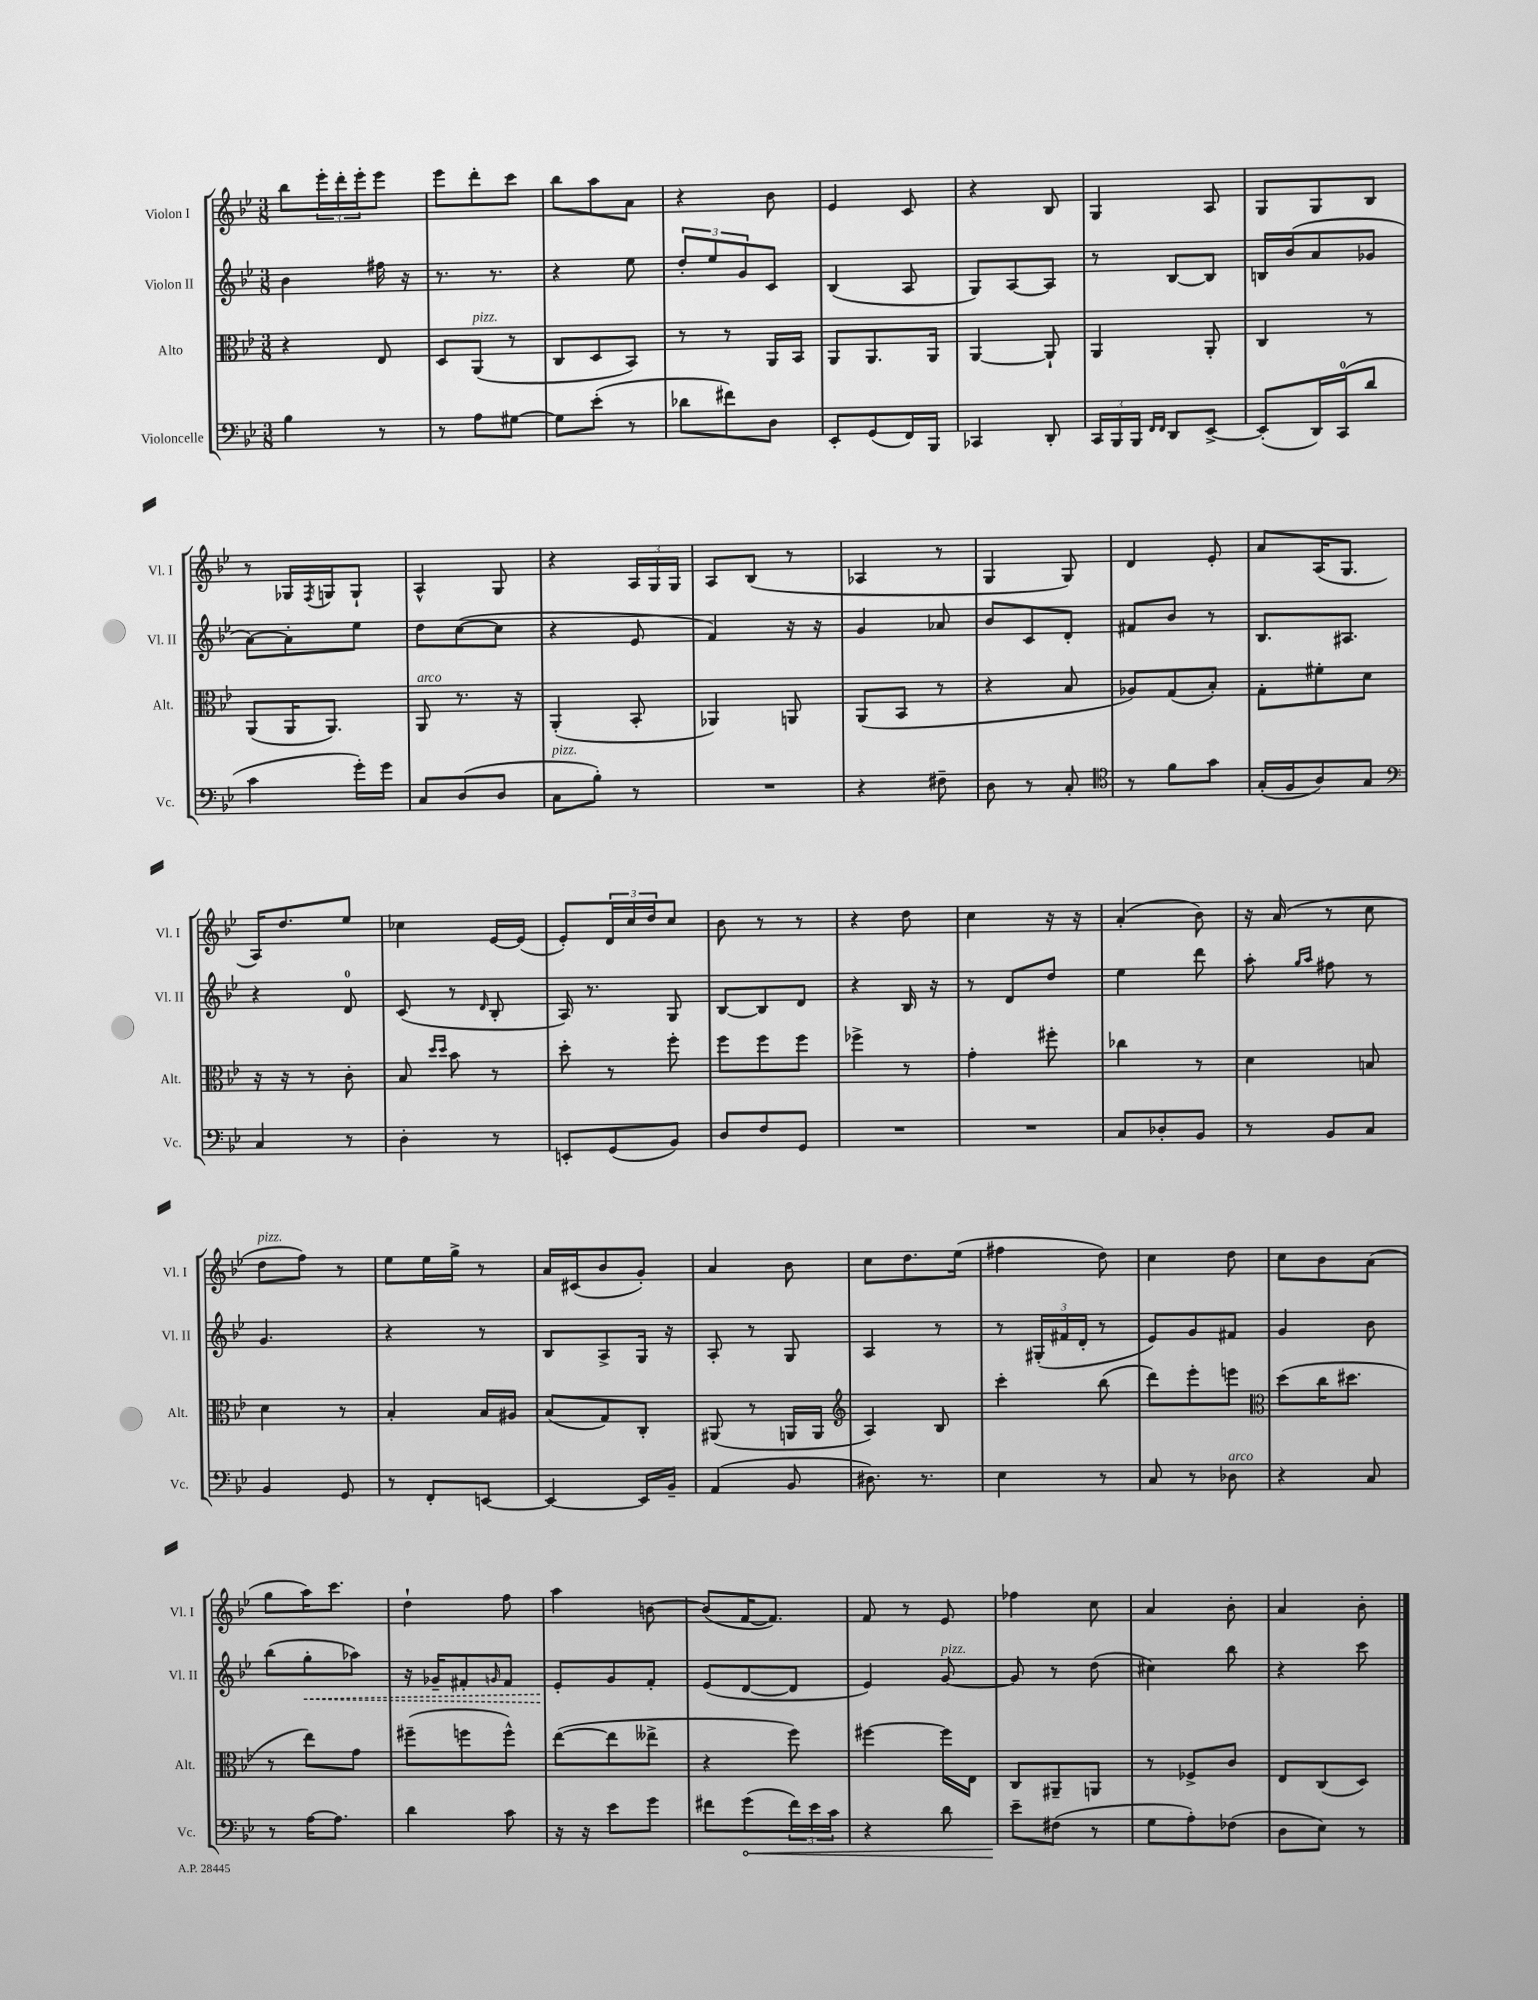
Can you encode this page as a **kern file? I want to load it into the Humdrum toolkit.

**kern	**dynam	**kern	**kern	**dynam	**kern
*part4	*part4	*part3	*part2	*part2	*part1
*staff4	*staff4	*staff3	*staff2	*staff2	*staff1
*I"Violoncelle	*	*I"Alto	*I"Violon II	*	*I"Violon I
*I'Vc.	*	*I'Alt.	*I'Vl. II	*	*I'Vl. I
*clefF4	*	*clefC3	*clefG2	*	*clefG2
*k[b-e-]	*	*k[b-e-]	*k[b-e-]	*	*k[b-e-]
*M3/8	*	*M3/8	*M3/8	*	*M3/8
=1	=1	=1	=1	=1	=1
4B-\	.	4r	4b-\	.	8bb-\L
.	.	.	.	.	24eee-'\L
.	.	.	.	.	24ddd'\
.	.	.	.	.	24eee-'\J
8r	.	8E-/	16ff#X\	.	8eee-\J
.	.	.	16r	.	.
=2	=2	=2	=2	=2	=2
8r	.	8D/L	8.r	.	8eee-\L
!	!	!LO:TX:a:i:t=pizz.	!	!	!
8A\L	.	(8AA/J	.	.	8ddd'\
.	.	.	8.r	.	.
[8G#X\J	.	8r	.	.	8ccc\J
=3	=3	=3	=3	=3	=3
8G#\L]	.	8C/L	4r	.	8bb-\L
(8e-'\J	.	8D/	.	.	8aa\
8r	.	8BB-/J)	8ee-\	.	8a\J
=4	=4	=4	=4	=4	=4
8d-X\L	.	8r	12dd'/L	.	4r
.	.	.	12ee-/	.	.
8f#X\)	.	8r	.	.	.
.	.	.	12g/	.	.
8D\J	.	16AA/LL	8c/J	.	8b-\
.	.	16BB-/JJ	.	.	.
=5	=5	=5	=5	=5	=5
8EE-'/L	.	8AA/L	(4B-/	.	4e-/
(8GG/	.	8.AA/	.	.	.
16FF/L)	.	.	8A/	.	8c/
16BBB-/JJ	.	16AA/Jk	.	.	.
=6	=6	=6	=6	=6	=6
4CC-X/	.	[4AA/	8G/L)	.	4r
.	.	.	[8A/	.	.
8DD'/	.	8AA`/]	8A/J]	.	8B-/
=7	=7	=7	=7	=7	=7
24CC/LL	.	4AA/	8r	.	4G/
24BBB-/	.	.	.	.	.
24BBB-/JJ	.	.	.	.	.
16qqFF/LL	.	.	.	.	.
16qqFF/JJ	.	.	.	.	.
8DD/L	.	.	[8B-/L	.	.
[8EE-^/J	.	8AA'/	8B-/J]	.	8A/
=8	=8	=8	=8	=8	=8
(8EE-'/L]	.	4C/	16Bn/LL	.	8G/L
.	.	.	(16b-/J	.	.
16DD/L)	.	.	8a/	.	8G/
(16CC/J	.	.	.	.	.
8d/J	.	8r	8g-X/J	.	8B-/J
!!LO:LB:g=z
=9	=9	=9	=9	=9	=9
4c\	.	(8AA/L	[8a\L)	.	8r
.	.	16AA/K	8a'\]	.	16G-X/LL
.	.	.	.	.	8qF/
.	.	8.AA/J)	.	.	16Gn/J
16g'\LL)	.	.	8ee-\J	.	8G`/J
16g\JJ	.	.	.	.	.
=10	=10	=10	=10	=10	=10
!	!	!LO:TX:a:i:t=arco	!	!	!
8C/L	.	8AA/	8dd\L	.	4A^^/
(8D/	.	8.r	([8cc\	.	.
8D/J	.	.	8cc\J]	.	8G/
.	.	16r	.	.	.
=11	=11	=11	=11	=11	=11
!LO:TX:a:i:t=pizz.	!	!	!	!	!
8C\L	.	(4AA'/	4r	.	4r
8B-'\J)	.	.	.	.	.
8r	.	8BB-'/	8e-/	.	24A/LL
.	.	.	.	.	24G/
.	.	.	.	.	24G/JJ
=12	=12	=12	=12	=12	=12
4.r	.	4AA-X/)	4f/)	.	8A/L
.	.	.	.	.	(8B-/J
.	.	8AAn/	16r	.	8r
.	.	.	16r	.	.
=13	=13	=13	=13	=13	=13
4r	.	(8AA/L	4g/	.	4A-X/
.	.	8BB-/J	.	.	.
8F#X~\	.	8r	8a-X/	.	8r
=14	=14	=14	=14	=14	=14
8D\	.	4r	8b-/L	.	4G/
8r	.	.	8c/	.	.
8C'/	.	8B-/	8d'/J	.	8G/)
=15	=15	=15	=15	=15	=15
*clefC4	*	*	*	*	*
8r	.	8A-X/L)	8f#X/L	.	4d/
8f\L	.	(8G/	8b-/J	.	.
8g\J	.	8B-'/J)	8r	.	8e-'/
=16	=16	=16	=16	=16	=16
(16G'/LL	.	8G'\L	8.B-/L	.	8a/L
16F/J	.	.	.	.	.
8A/)	.	8f#X'\	.	.	(16A/K
.	.	.	8.A#X/J	.	8.G/J
8G/J	.	8d\J	.	.	.
!!LO:LB:g=z
=17	=17	=17	=17	=17	=17
*clefF4	*	*	*	*	*
4C/	.	16r	4r	.	16A/KL)
.	.	16r	.	.	8.dd/
.	.	8r	.	.	.
8r	.	8c'\	8d/	.	8ee-/J
=18	=18	=18	=18	=18	=18
4D'\	.	8B-/	(8c/	.	4cc-X\
.	.	16qqdd/LL	.	.	.
.	.	16qqdd/JJ	.	.	.
.	.	8b-\	8r	.	.
.	.	.	16qqd/	.	.
8r	.	8r	8B-'/	.	[16e-/LL
.	.	.	.	.	(16e-/JJ]
=19	=19	=19	=19	=19	=19
8EEn'/L	.	8dd'\	16A/)	.	8e-'/L)
.	.	.	8.r	.	.
(8GG/	.	8r	.	.	24d/L
.	.	.	.	.	24cc/
.	.	.	.	.	24dd/J
8BB-/J)	.	8ff'\	8G/	.	8cc/J
=20	=20	=20	=20	=20	=20
8D/L	.	8ff\L	[8B-/L	.	8b-\
8F/	.	8ff\	8B-/]	.	8r
8GG/J	.	8ff\J	8d/J	.	8r
=21	=21	=21	=21	=21	=21
4.r	.	4ff-X^\	4r	.	4r
.	.	8r	16B-/	.	8dd\
.	.	.	16r	.	.
=22	=22	=22	=22	=22	=22
4.r	.	4g'\	8r	.	4cc\
.	.	.	8d/L	.	.
.	.	8ff#X'\	8dd/J	.	16r
.	.	.	.	.	16r
=23	=23	=23	=23	=23	=23
8C/L	.	4cc-X\	4ee-\	.	(4a'/
8D-X'/	.	.	.	.	.
8BB-/J	.	8r	8ddd\	.	8b-\)
=24	=24	=24	=24	=24	=24
8r	.	4d\	8aa'\	.	16r
.	.	.	.	.	(16a/
.	.	.	16qqgg/LL	.	.
.	.	.	16qqaa/JJ	.	.
8BB-/L	.	.	8ff#X\	.	8r
8C/J	.	8Bn/	8r	.	8cc\
!!LO:LB:g=z
=25	=25	=25	=25	=25	=25
!	!	!	!	!	!LO:TX:a:i:t=pizz.
4BB-/	.	4d\	4.g/	.	8dd\L
.	.	.	.	.	8ff\J)
8GG/	.	8r	.	.	8r
=26	=26	=26	=26	=26	=26
8r	.	4B-'/	4r	.	8ee-\L
8FF'/L	.	.	.	.	16ee-\L
.	.	.	.	.	16gg^\JJ
[8EEn/J	.	16B-/LL	8r	.	8r
.	.	16A#X/JJ	.	.	.
=27	=27	=27	=27	=27	=27
4EE/_	.	(8B-/L	8B-/L	.	16a/LL
.	.	.	.	.	(16c#X/J
.	.	8G/)	8A^/	.	8b-/
16EE/LL]	.	8C'/J	16G/Jk	.	8g'/J)
16BB-~/JJ	.	.	16r	.	.
=28	=28	=28	=28	=28	=28
(4AA/	.	(8AA#X/	8A'/	.	4a/
.	.	8r	8r	.	.
8BB-/	.	16AAn/LL	8G/	.	8b-\
.	.	16AA/JJ	.	.	.
=29	=29	=29	=29	=29	=29
*	*	*clefG2	*	*	*
8.D#X\)	.	4A/)	4A/	.	8cc\L
.	.	.	.	.	8.dd\
8.r	.	.	.	.	.
.	.	8B-/	8r	.	.
.	.	.	.	.	(16ee-\Jk
=30	=30	=30	=30	=30	=30
4E-\	.	4ccc'\	8r	.	4ff#X\
.	.	.	(24G#X'/LL	.	.
.	.	.	24f#X/	.	.
.	.	.	24d'/JJ	.	.
8r	.	(8bb-\	8r	.	8dd\)
=31	=31	=31	=31	=31	=31
8C/	.	8ddd\L)	8e-/L)	.	4cc\
8r	.	8eee-'\	8g/	.	.
!LO:TX:a:i:t=arco	!	!	!	!	!
8D-X\	.	8eeen\J	8f#X/J	.	8dd\
=32	=32	=32	=32	=32	=32
*	*	*clefC3	*	*	*
4r	.	(8dd\L	4g/	.	8cc\L
.	.	16cc\K	.	.	8b-\
.	.	8.dd#X\J	.	.	.
8C/	.	.	8b-\	.	(8a\J
!!LO:LB:g=z
=33	=33	=33	=33	=33	=33
8r	.	8r	(8bb-\L	.	8gg\L
!	!	!	!	!LO:HP:b	!
[16A\KL	.	8ee-\L)	8gg'\	<	16aa\K)
8.A\J]	.	.	.	.	8.ccc\J
.	.	8g\J	8aa-X\J)	.	.
=34	=34	=34	=34	=34	=34
4d\	.	(8ff#X~\L	16r	.	4dd`\
.	.	.	16g-X~/KL	.	.
.	.	8ffn\	8f#X'/	.	.
.	.	.	16qqgn/	.	.
8c\	.	8ff^^\J)	8f#/J	.	8ff\
=35	=35	=35	=35	=35	=35
16r	.	([8ee-\L	8e-'/L	.	4aa\
16r	.	.	.	.	.
8e-\L	.	8ee-\]	8g/	[	.
8g\J	.	8ee--X^\J	8f'/J	.	[8bn\
=36	=36	=36	=36	=36	=36
8f#X\L	.	4r	(8e-/L	.	(8b/L]
!	!LO:HP:b	!	!	!	!
(8g\	<	.	[8d/	.	[16f/K
.	.	.	.	.	8.f/J])
24f#\L)	.	8ff\)	8d/J]	.	.
24e-\	.	.	.	.	.
24c\JJ	.	.	.	.	.
=37	=37	=37	=37	=37	=37
4r	.	[4ff#X\	4e-/)	.	8f/
.	.	.	.	.	8r
!	!	!	!LO:TX:a:i:t=pizz.	!	!
8d\	.	16ff#\LL]	[8g/	.	8e-/
.	.	16E-\JJ	.	.	.
=38	=38	=38	=38	=38	=38
8e-~\L	.	8C/L	8g/]	.	4ff-X\
(8F#X\J	[	8AA#X~/	8r	.	.
8r	.	8AAn/J	(8dd\	.	8cc\
=39	=39	=39	=39	=39	=39
8G\L	.	8r	4cc#X\)	.	4a/
8A'\)	.	8F-X^/L	.	.	.
(8F-X\J	.	8c/J	8bb-\	.	8b-'\
=40	=40	=40	=40	=40	=40
8D\L	.	8E-/L	4r	.	4a/
8E-\J)	.	(8C/	.	.	.
8r	.	8D/J)	8ccc\	.	8b-'\
==	==	==	==	==	==
*-	*-	*-	*-	*-	*-
